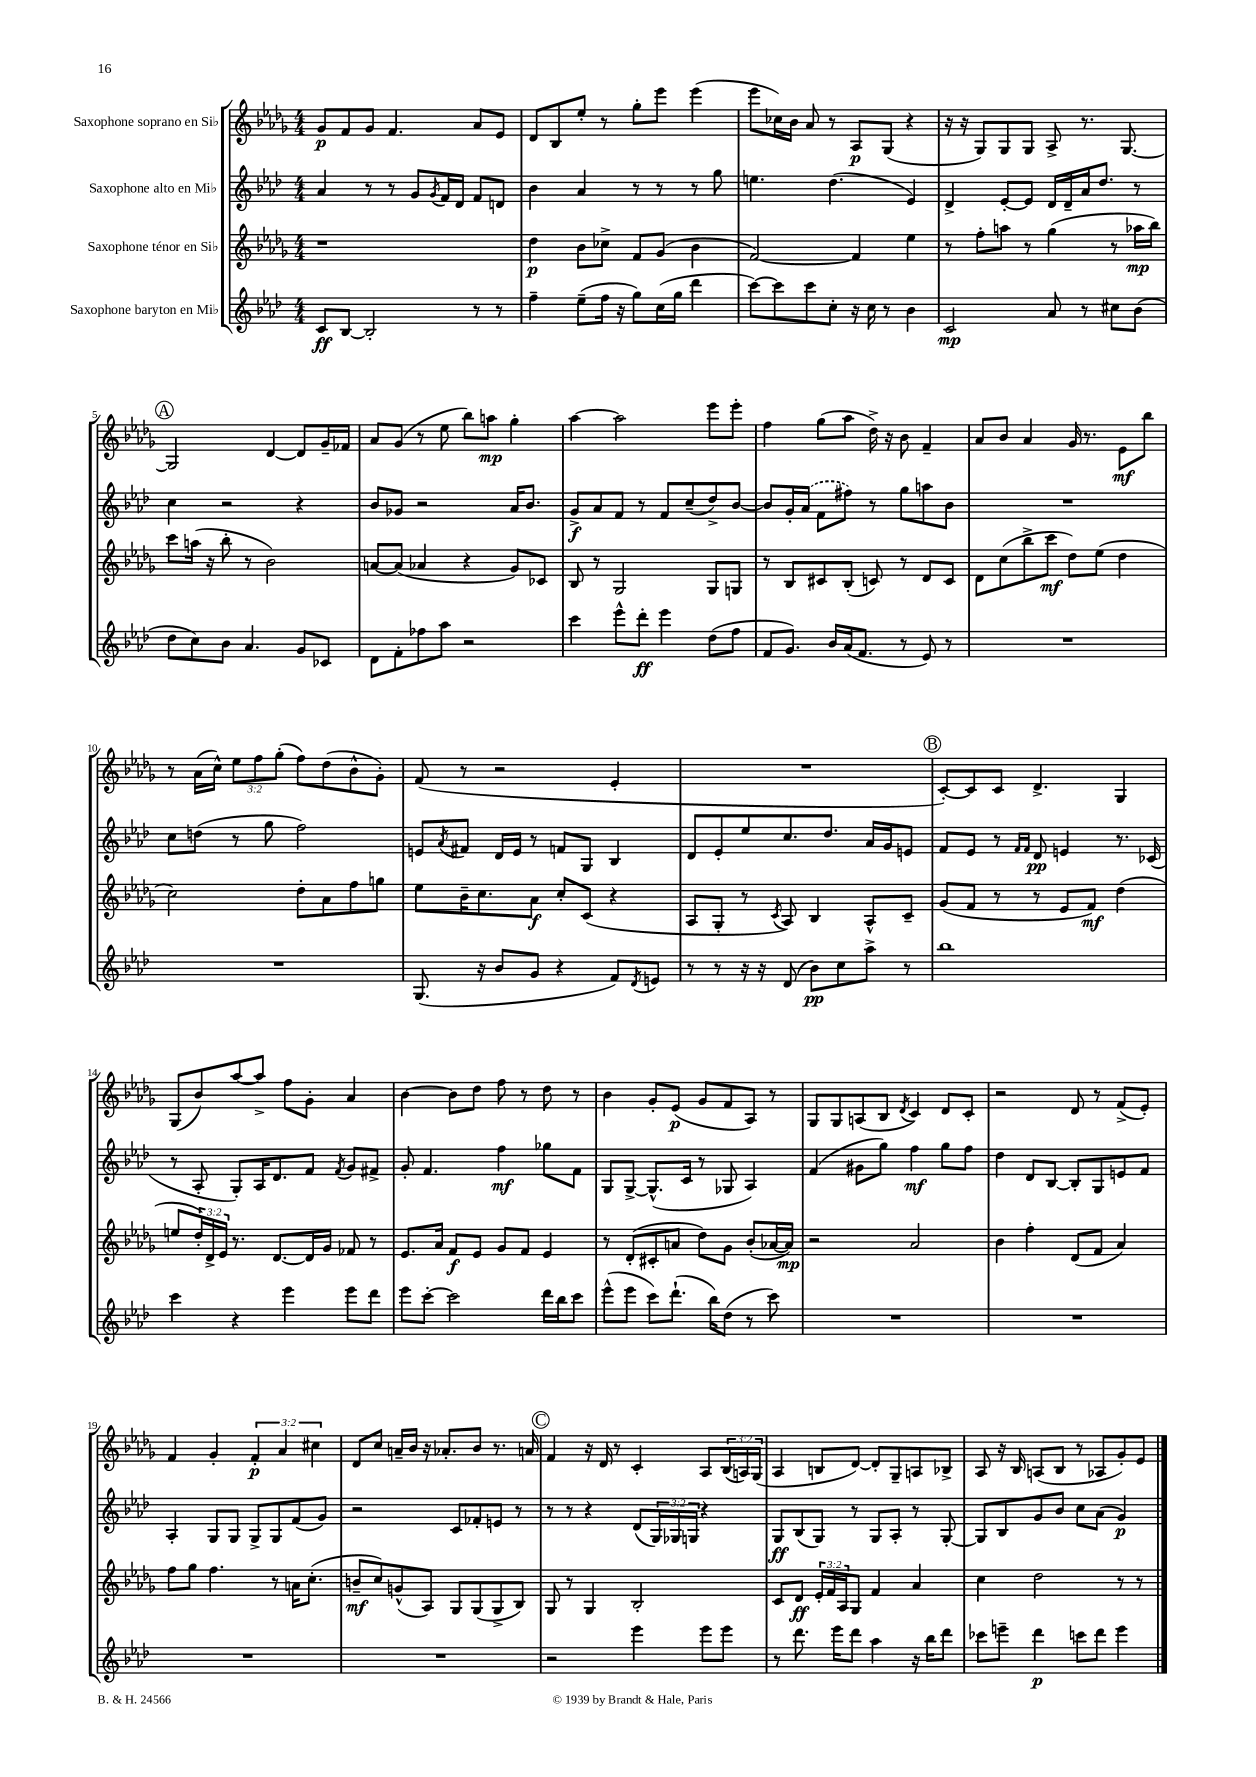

**kern	**dynam	**kern	**dynam	**kern	**dynam	**kern	**dynam
*part4	*part4	*part3	*part3	*part2	*part2	*part1	*part1
*staff4	*staff4	*staff3	*staff3	*staff2	*staff2	*staff1	*staff1
*I"Saxophone baryton en Mi♭	*	*I"Saxophone ténor en Si♭	*	*I"Saxophone alto en Mi♭	*	*I"Saxophone soprano en Si♭	*
*clefG2	*	*clefG2	*	*clefG2	*	*clefG2	*
*k[b-e-a-d-]	*	*k[b-e-a-d-g-]	*	*k[b-e-a-d-]	*	*k[b-e-a-d-g-]	*
*M4/4	*	*M4/4	*	*M4/4	*	*M4/4	*
=1	=1	=1	=1	=1	=1	=1	=1
8c/L	ff	1r	.	4a-/	.	8g-/L	p
[8B-/J	.	.	.	.	.	8f/	.
2B-'/]	.	.	.	8r	.	8g-/J	.
.	.	.	.	8r	.	4.f/	.
.	.	.	.	8g/L	.	.	.
.	.	.	.	8qg/	.	.	.
.	.	.	.	16f/L	.	.	.
.	.	.	.	16d-/JJ	.	.	.
8r	.	.	.	8f/L	.	8a-/L	.
8r	.	.	.	8dn/J	.	8e-/J	.
=2	=2	=2	=2	=2	=2	=2	=2
4ff~\	.	4dd-\	p	4b-\	.	8d-/L	.
.	.	.	.	.	.	8B-/	.
(8ee-~\L	.	8b-\L	.	4a-/	.	8ee-'/J	.
16ff\Jk	.	8cc-X^\J	.	.	.	8r	.
16r	.	.	.	.	.	.	.
8gg\L)	.	8f/L	.	8r	.	8gg-'\L	.
(16cc\L	.	(8g-/J	.	8r	.	8eee-\J	.
16gg\JJ	.	.	.	.	.	.	.
4ddd-\	.	4b-\	.	8r	.	(4eee-\	.
.	.	.	.	8gg\	.	.	.
=3	=3	=3	=3	=3	=3	=3	=3
[8ccc\L)	.	[2f/)	.	4.een\	.	8eee-\L	.
8ccc\]	.	.	.	.	.	16cc-X\L)	.
.	.	.	.	.	.	16b-\JJ	.
8ccc\	.	.	.	.	.	8a-/	.
8cc'\J	.	.	.	(4.dd-\	.	8r	.
16r	.	4f/]	.	.	.	8A-/L	p
16cc\	.	.	.	.	.	.	.
8r	.	.	.	.	.	(8G-/J	.
4b-\	.	4ee-\	.	4e-/)	.	4r	.
=4	=4	=4	=4	=4	=4	=4	=4
2c/	mp	8r	.	4d-^/	.	16r	.
.	.	.	.	.	.	16r	.
.	.	8ff'\L	.	.	.	8G-/L)	.
.	.	8aan\J	.	[8e-'/L	.	8G-/	.
.	.	8r	.	8e-/J]	.	8G-/J	.
8a-/	.	(4gg-\	.	16d-/LL	.	8A-^/	.
.	.	.	.	16d-~/	.	.	.
8r	.	.	.	16a-/J	.	8.r	.
.	.	.	.	8.dd-/J	.	.	.
8cc#X\L	.	8r	.	.	.	.	.
.	.	.	.	.	.	[8.G-/	.
(8b-\J	.	16aa-X\LL	mp	8r	.	.	.
.	.	16bb-\JJ)	.	.	.	.	.
!!LO:LB:g=z
!!LO:REH:place=s1:t=A
=5	=5	=5	=5	=5	=5	=5	=5
8dd-\L	.	8ccc\L	.	4cc\	.	2G-/]	.
8cc\)	.	(16aan\Jk	.	.	.	.	.
.	.	16r	.	.	.	.	.
8b-\J	.	8bb-'\	.	2r	.	.	.
4.a-/	.	8r	.	.	.	.	.
.	.	2b-\)	.	.	.	[4d-/	.
8g/L	.	.	.	4r	.	8d-/L]	.
8c-X/J	.	.	.	.	.	16g-~/L	.
.	.	.	.	.	.	16f-X/JJ	.
=6	=6	=6	=6	=6	=6	=6	=6
8d-\L	.	[8an/L	.	8b-/L	.	8a-/L	.
8f'\	.	(8a/J]	.	8g-X/J	.	(8g-/J	.
8ff-X\	.	4a-X/	.	2r	.	8r	.
8aa-\J	.	.	.	.	.	8ee-\	.
2r	.	4r	.	.	.	8bb-\L)	.
.	.	.	.	.	.	8aan\J	mp
.	.	8g-/L)	.	16a-/KL	.	4gg-'\	.
.	.	.	.	8.b-/J	.	.	.
.	.	8c-X/J	.	.	.	.	.
=7	=7	=7	=7	=7	=7	=7	=7
4ccc\	.	8B-/	.	8g^/L	f	[4aa-\	.
.	.	8r	.	8a-/	.	.	.
8eee-^^\L	.	2G-/	.	8f/J	.	2aa-\]	.
8ddd-'\J	ff	.	.	8r	.	.	.
4eee-\	.	.	.	8f/L	.	.	.
.	.	.	.	(8cc~/	.	.	.
(8dd-\L	.	8G-/L	.	8dd-^/)	.	8eee-\L	.
8ff\J	.	8Gn/J	.	[8b-/J	.	8eee-'\J	.
=8	=8	=8	=8	=8	=8	=8	=8
8f/L	.	8r	.	8b-/L]	.	4ff\	.
8.g/J)	.	8B-/L	.	16g'/L	.	.	.
.	.	.	.	(16a-/JJ	.	.	.
.	.	8c#X/	.	8f\L	.	(8gg-\L	.
16b-/LL	.	.	.	.	.	.	.
(16a-/J	.	(8B-'/J	.	8ff#X\J)	.	8aa-\J	.
8.f/J	.	.	.	.	.	.	.
.	.	8cn/)	.	8r	.	16dd-^\)	.
.	.	.	.	.	.	16r	.
8r	.	8r	.	8gg\L	.	8b-\	.
8e-/)	.	8d-/L	.	8aan\	.	4f~/	.
8r	.	8c/J	.	8b-\J	.	.	.
=9	=9	=9	=9	=9	=9	=9	=9
1r	.	8d-\L	.	1r	.	8a-/L	.
.	.	(8cc\	.	.	.	8b-/J	.
.	.	8bb-^\	.	.	.	4a-/	.
.	.	8ccc\J	mf	.	.	.	.
.	.	8dd-\L)	.	.	.	16g-/	.
.	.	.	.	.	.	8.r	.
.	.	(8ee-\J	.	.	.	.	.
.	.	4dd-\	.	.	.	8e-\L	mf
.	.	.	.	.	.	8bb-\J	.
!!LO:LB:g=z
=10	=10	=10	=10	=10	=10	=10	=10
1r	.	2cc\)	.	8cc\L	.	8r	.
.	.	.	.	(8ddn\J	.	(16a-\LL	.
.	.	.	.	.	.	16cc^^\JJ)	.
.	.	.	.	8r	.	12ee-\L	.
.	.	.	.	.	.	12ff\	.
.	.	.	.	8gg\	.	.	.
.	.	.	.	.	.	(12gg-'\J	.
.	.	8dd-'\L	.	2ff\)	.	8ff\L)	.
.	.	8a-\	.	.	.	(8dd-\	.
.	.	8ff\	.	.	.	8b-^^\	.
.	.	8ggn\J	.	.	.	8g-'\J)	.
=11	=11	=11	=11	=11	=11	=11	=11
(8.G/	.	8ee-\L	.	8en/L	.	(8f/	.
.	.	.	.	8qa-/	.	.	.
.	.	16b-~\K	.	8f#X/J	.	8r	.
16r	.	8.cc\	.	.	.	.	.
8b-/L	.	.	.	16d-/LL	.	2r	.
.	.	.	.	16e/JJ	.	.	.
8g/J	.	8a-\J	f	8r	.	.	.
4r	.	8cc'/L	.	8fn/L	.	.	.
.	.	(8c/J	.	8G/J	.	.	.
8f/L)	.	4r	.	4B-/	.	4e-'/	.
8qd-/	.	.	.	.	.	.	.
8en/J	.	.	.	.	.	.	.
=12	=12	=12	=12	=12	=12	=12	=12
8r	.	8A-/L	.	8d-/L	.	1r	.
8r	.	8G-'/J	.	8e-'/	.	.	.
16r	.	8r	.	8ee-/	.	.	.
16r	.	.	.	.	.	.	.
.	.	8qc/	.	.	.	.	.
(8d-/	.	8A-/)	.	8.cc/	.	.	.
8b-\L)	pp	4B-/	.	.	.	.	.
.	.	.	.	8.dd-/J	.	.	.
8cc\	.	.	.	.	.	.	.
8aa-^\J	.	8A-^^/L	.	16a-/LL	.	.	.
.	.	.	.	16g/J	.	.	.
8r	.	8c~/J	.	8en/J	.	.	.
!!LO:REH:place=s1:t=B
=13	=13	=13	=13	=13	=13	=13	=13
1bb-	.	(8g-/L	.	8f/L	.	[8c'/L)	.
.	.	8f/J	.	8e-/J	.	8c/]	.
.	.	8r	.	8r	.	8c/J	.
.	.	.	.	16qqf/LL	.	.	.
.	.	.	.	16qqf/JJ	.	.	.
.	.	8r	.	8d-/	pp	4.d-^/	.
.	.	8e-/L	.	4en/	.	.	.
.	.	8f/J)	mf	.	.	.	.
.	.	(4dd-\	.	8.r	.	4G-/	.
.	.	.	.	(16c-X/	.	.	.
!!LO:LB:g=z
=14	=14	=14	=14	=14	=14	=14	=14
4ccc\	.	8een/L	.	8r	.	(8G-/L	.
.	.	24dd-'/L)	.	8A-'/	.	8b-/)	.
.	.	24d-^/	.	.	.	.	.
.	.	24e-/JJ	.	.	.	.	.
4r	.	8.r	.	8G'/L)	.	[8aa-/	.
.	.	.	.	16A-/K	.	8aa-^/J]	.
.	.	[8.d-/L	.	8.d-/	.	.	.
4eee-\	.	.	.	.	.	8ff\L	.
.	.	16d-/L]	.	8f/J	.	8g-'\J	.
.	.	16g-/JJ	.	.	.	.	.
.	.	.	.	8qf/	.	.	.
8eee-\L	.	8f-X/	.	8g/L	.	4a-/	.
8ddd-\J	.	8r	.	8f#X^/J	.	.	.
=15	=15	=15	=15	=15	=15	=15	=15
8eee-\L	.	8.e-/L	.	8g'/	.	[4b-\	.
[8ccc'\J	.	.	.	4.f/	.	.	.
.	.	16a-/Jk	.	.	.	.	.
2ccc\]	.	8f/L	f	.	.	8b-\L]	.
.	.	8e-/J	.	.	.	8dd-\J	.
.	.	8g-/L	.	4ff\	mf	8ff\	.
.	.	8f/J	.	.	.	8r	.
16ddd-\LL	.	4e-/	.	8gg-X\L	.	8dd-\	.
16bb-\J	.	.	.	.	.	.	.
8ccc\J	.	.	.	8f\J	.	8r	.
=16	=16	=16	=16	=16	=16	=16	=16
(8eee-^^\L	.	8r	.	8G/L	.	4b-\	.
8eee-\J	.	(8d-'/L	.	[8G^/J	.	.	.
8ccc\L)	.	8c#X'/	.	(8.G^^/L]	.	8g-'/L	.
(8.ddd-`\J	.	8an/J	.	.	.	(8e-/J	p
.	.	.	.	16c/Jk	.	.	.
.	.	8dd-\L)	.	8r	.	8g-/L	.
16bb-\KL)	.	.	.	.	.	.	.
(8dd-\J	.	8g-\J	.	8G-X/	.	8f/	.
8r	.	(8b-'/L	.	4A-/)	.	8A-/J)	.
8ccc\)	.	[16a-X/L	.	.	.	8r	.
.	.	16a-/JJ])	mp	.	.	.	.
=17	=17	=17	=17	=17	=17	=17	=17
1r	.	2r	.	(4f/	.	8G-/L	.
.	.	.	.	.	.	8G-/	.
.	.	.	.	8g#X\L	.	(8An/	.
.	.	.	.	8gg\J)	.	8B-/J	.
.	.	.	.	.	.	8qd-/	.
.	.	2a-/	.	4ff\	mf	4c/)	.
.	.	.	.	8gg\L	.	8d-/L	.
.	.	.	.	8ff\J	.	8c'/J	.
=18	=18	=18	=18	=18	=18	=18	=18
1r	.	4b-\	.	4dd-\	.	2r	.
.	.	4ff'\	.	8d-/L	.	.	.
.	.	.	.	[8B-/J	.	.	.
.	.	(8d-/L	.	8B-'/L]	.	8d-/	.
.	.	8f/J	.	8G/	.	8r	.
.	.	4a-/)	.	8en/	.	(8f^/L	.
.	.	.	.	8f/J	.	8e-'/J)	.
!!LO:LB:g=z
=19	=19	=19	=19	=19	=19	=19	=19
1r	.	8ff\L	.	4A-'/	.	4f/	.
.	.	8gg-\J	.	.	.	.	.
.	.	4.ff\	.	8G/L	.	4g-'/	.
.	.	.	.	8G/J	.	.	.
.	.	.	.	8G^/L	.	6f'/	p
.	.	8r	.	8G/	.	.	.
.	.	.	.	.	.	6a-/	.
.	.	16an\KL	.	(8f/	.	.	.
.	.	(8.cc'\J	.	.	.	.	.
.	.	.	.	.	.	6cc#X\	.
.	.	.	.	8g/J)	.	.	.
=20	=20	=20	=20	=20	=20	=20	=20
1r	.	8bn~/L	mf	2r	.	8d-/L	.
.	.	8cc/)	.	.	.	8cc/J	.
.	.	(8gn^^/	.	.	.	16an~/LL	.
.	.	.	.	.	.	16b-/JJ	.
.	.	8A-/J)	.	.	.	16r	.
.	.	.	.	.	.	8.a-X'/L	.
.	.	8G-/L	.	8c/L	.	.	.
.	.	(8G-/	.	8f-X'/	.	8b-/J	.
.	.	8G-^/	.	8en/J	.	8.r	.
.	.	8B-/J)	.	8r	.	.	.
.	.	.	.	.	.	16an/	.
!!LO:REH:place=s1:t=C
=21	=21	=21	=21	=21	=21	=21	=21
2r	.	8G-/	.	8r	.	4f/	.
.	.	8r	.	8r	.	.	.
.	.	4G-/	.	4r	.	16r	.
.	.	.	.	.	.	16d-/	.
.	.	.	.	.	.	8r	.
4eee-\	.	2B-'/	.	(8d-/L	.	4c'/	.
.	.	.	.	24G/L)	.	.	.
.	.	.	.	24G-X/	.	.	.
.	.	.	.	24Gn/JJ	.	.	.
8eee-\L	.	.	.	4r	.	8A-/L	.
8eee-\J	.	.	.	.	.	(24B-/L	.
.	.	.	.	.	.	24An/)	.
.	.	.	.	.	.	(24G-/JJ	.
=22	=22	=22	=22	=22	=22	=22	=22
8r	.	8c/L	.	8G/L	ff	4A-/	.
8.ddd-\	.	8d-/J	ff	(8B-/	.	.	.
.	.	24e-'/LL	.	8G/J)	.	8Bn/L	.
.	.	24f/	.	.	.	.	.
16eee-\KL	.	.	.	.	.	.	.
.	.	24A-/J	.	.	.	.	.
8ddd-\J	.	8G-/J	.	8r	.	[8d-/J)	.
4aa-\	.	4f/	.	8G/L	.	8d-'/L]	.
.	.	.	.	8A-'/J	.	8G-~/	.
16r	.	4a-/	.	8r	.	8An/	.
16bb-\KL	.	.	.	.	.	.	.
8ddd-\J	.	.	.	[8G'/	.	8B-X^/J	.
=23	=23	=23	=23	=23	=23	=23	=23
8ccc-X\L	.	4cc\	.	8G/L]	.	8A-/	.
8eeen~\J	.	.	.	8B-/	.	16r	.
.	.	.	.	.	.	16B-/	.
4ddd-\	p	2dd-\	.	8g/	.	(8An/L	.
.	.	.	.	8b-/J	.	8B-/J	.
8cccn\L	.	.	.	8cc\L	.	8r	.
8ddd-\J	.	.	.	(8a-\J	.	8A-X/L	.
4eee\	.	8r	.	4g/)	p	8g-'/)	.
.	.	8r	.	.	.	8e-/J	.
==	==	==	==	==	==	==	==
*-	*-	*-	*-	*-	*-	*-	*-
